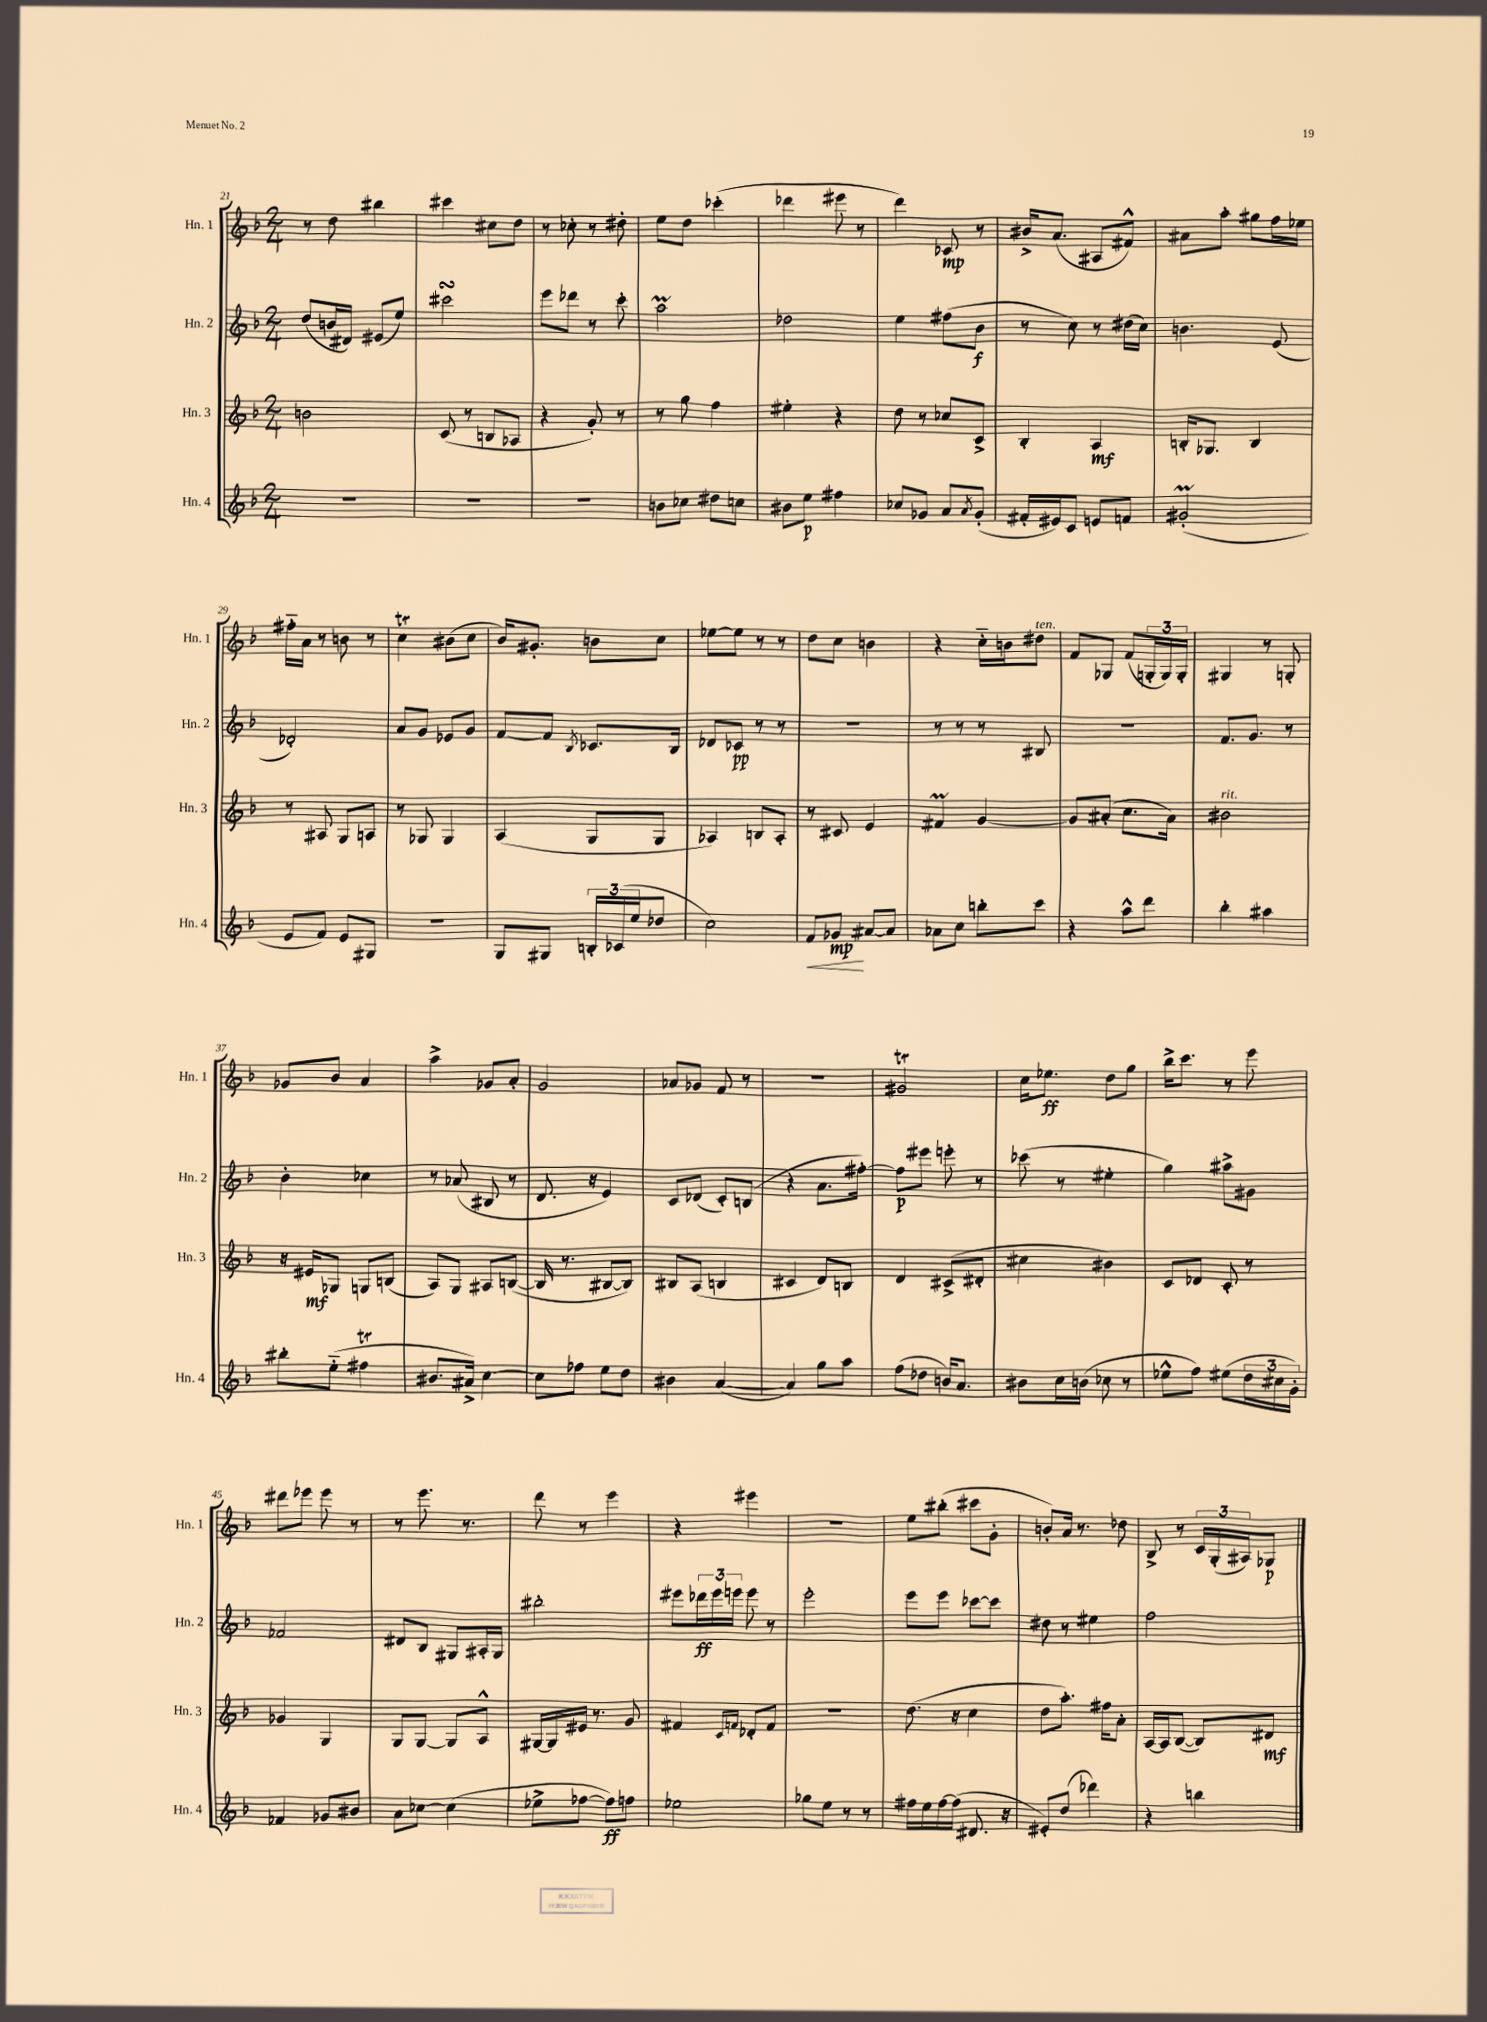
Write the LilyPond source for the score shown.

<<
\new StaffGroup <<
\new Staff = "s0" \with { instrumentName = "Hn. 1" shortInstrumentName = "Hn. 1" } {
    \clef treble \key f \major \numericTimeSignature \time 2/4
    r8 d''8 bis''4 |
    cis'''4 cis''8 d''8 |
    r8 ces''8-. r8 dis''8-. |
    e''8 d''8 ces'''4-.( |
    des'''4 eis'''8 r8 |
    d'''4) ces'8\mp r8 |
    bis'16-> a'8.( ais8 fis'8-^) |
    ais'8 a''8-. gis''8 f''16 ees''16 |
    fis''16-_ a'16 r8 b'8 r8 |
    c''4\trill bis'8( c''8 |
    bes'16) gis'8.-. b'8 c''8 |
    ees''8~ ees''8 r8 r8 |
    d''8 c''8 b'4 |
    r4 c''16-_ b'16 dis''8^\markup { \italic "ten." } |
    f'8 ges8 f'8( \tuplet 3/2 { g16-. g16) g16-. } |
    gis4 r8 g8-. |
    ges'8 bes'8 a'4 |
    a''4-> ges'8 a'8-. |
    g'2 |
    aes'8 ges'8 f'8 r8 |
    r2 |
    gis'2\trill |
    c''16 ees''8.\ff d''8 g''8 |
    bes''16-> c'''8. r8 e'''8 |
    dis'''8 ees'''8 ees'''8 r8 |
    r8 e'''8. r8. |
    d'''8 r8 e'''4 |
    r4 eis'''4 |
    R2 |
    e''8 bis''8-.( cis'''8 g'8-. |
    b'8-.) a'16 r8. des''8 |
    bes8-> r8 \tuplet 3/2 { c'16 g16-.( ais16) } ges8\p \bar "|." |
}
\new Staff = "s1" \with { instrumentName = "Hn. 2" shortInstrumentName = "Hn. 2" } {
    \clef treble \key f \major \numericTimeSignature \time 2/4
    d''8( b'16 dis'16) eis'8( e''8) |
    cis'''2\turn |
    e'''8 des'''8 r8 c'''8-. |
    a''2\prall |
    des''2 |
    e''4 fis''8( bes'8\f |
    r8 c''8) r8 dis''16( c''16) |
    b'4. e'8( |
    des'2-.) |
    a'8 g'8 ees'8 g'8 |
    f'8~ f'8 \acciaccatura { bes8 } ces'8. bes16 |
    des'8 ces'8\pp r8 r8 |
    r2 |
    r8 r8 r8 bis8 |
    r2 |
    f'8. g'8. r8 |
    bes'4-. ces''4 |
    r8 aes'8( bis8 r8 |
    d'8. r16 e'4) |
    c'8 des'8( c'8-.) b8( |
    r4 a'8. fis''16~-.) |
    fis''8\p eis'''8 e'''8-. r8 |
    ces'''8( r8 eis''4-. |
    g''4) ais''8-> gis'8 |
    fes'2 |
    dis'8 bes8 gis8 ais16-. gis16 |
    bis''2-. |
    eis'''8 \tuplet 3/2 { des'''16\ff eis'''16 e'''16 } e'''8 r8 |
    e'''2-. |
    e'''8 e'''8 ces'''8~ ces'''8 |
    dis''8 r8 eis''4 |
    f''2 \bar "|." |
}
\new Staff = "s2" \with { instrumentName = "Hn. 3" shortInstrumentName = "Hn. 3" } {
    \clef treble \key f \major \numericTimeSignature \time 2/4
    b'2 |
    c'8( r8 b8 aes8 |
    r4 g'8-.) r8 |
    r8 g''8 f''4 |
    eis''4-. r4 |
    d''8 r8 ces''8 c'8-> |
    bes4-. a4\mf |
    b16-. ges8. b4 |
    r8 ais8 g8 a8 |
    r8 ges8 ges4 |
    a4( g8 g8 |
    aes4) b8 aes8-. |
    r8 cis'8 e'4 |
    fis'4\prall g'4~ |
    g'8 ais'8-.( c''8. ais'16) |
    bis'2^\markup { \italic "rit." } |
    r16 eis'16\mf ges8 g8 b8( |
    a8) g8 ais8 b8~( |
    b16 r8. bis8~ bis8) |
    bis8 a8( b4 |
    cis'4 d'8) b8 |
    d'4 cis'8->( dis'8-. |
    cis''4 bis'4) |
    c'8 des'8 c'8-. r8 |
    ges'4 g4 |
    g8 g8~ g8 a8-^ |
    gis16~ gis16 eis'16 r8. g'8 |
    fis'4 \grace { c'16 f'16 } des'8-. f'8 |
    R2 |
    d''8.( r16 c''4 |
    d''8 a''8.-.) fis''16 a'8-. |
    a16~ a16 bes8~( bes8) dis'8\mf \bar "|." |
}
\new Staff = "s3" \with { instrumentName = "Hn. 4" shortInstrumentName = "Hn. 4" } {
    \clef treble \key f \major \numericTimeSignature \time 2/4
    R2 |
    R2 |
    R2 |
    b'8 ces''8 dis''8 c''8 |
    bis'8 e''8\p fis''4 |
    ces''8 ges'8 a'8 \acciaccatura { a'8 } ges'8-.( |
    fis'16-. eis'16) c'8 e'8 f'8 |
    gis'2-.\prall( |
    e'8 f'8) e'8 gis8 |
    R2 |
    g8 gis8 \tuplet 3/2 { b16-. ces'16( e''16 } des''8 |
    c''2) |
    f'8\< ges'8\mp\! ais'8~ ais'8 |
    aes'8 c''8 b''8-. c'''8 |
    r4 a''8-^ d'''8 |
    bes''4-. ais''4 |
    bis''8-. e''8-_( fis''4\trill |
    bis'8. ais'16->) c''4~ |
    c''8 fes''8 e''8 d''8 |
    bis'4 a'4~( |
    a'4) g''8 a''8 |
    f''8( des''8 b'16) a'8. |
    bis'8 c''16 b'16( ces''8 r8 |
    ees''8-^ f''8) eis''8( \tuplet 3/2 { d''16 cis''16 g'16-.) } |
    fes'4 ges'8 bis'8 |
    a'8 ces''8~ ces''4( |
    ees''8-> fes''8~ fes''8\ff) f''8 |
    ees''2 |
    ges''8 e''8 r8 r8 |
    fis''16 e''16 fis''16~ fis''16( dis'8. r16 |
    eis'8-.) d''8( des'''4) |
    r4 b''4 \bar "|." |
}
>>
>>
\layout { \context { \Score currentBarNumber = #21 } }
